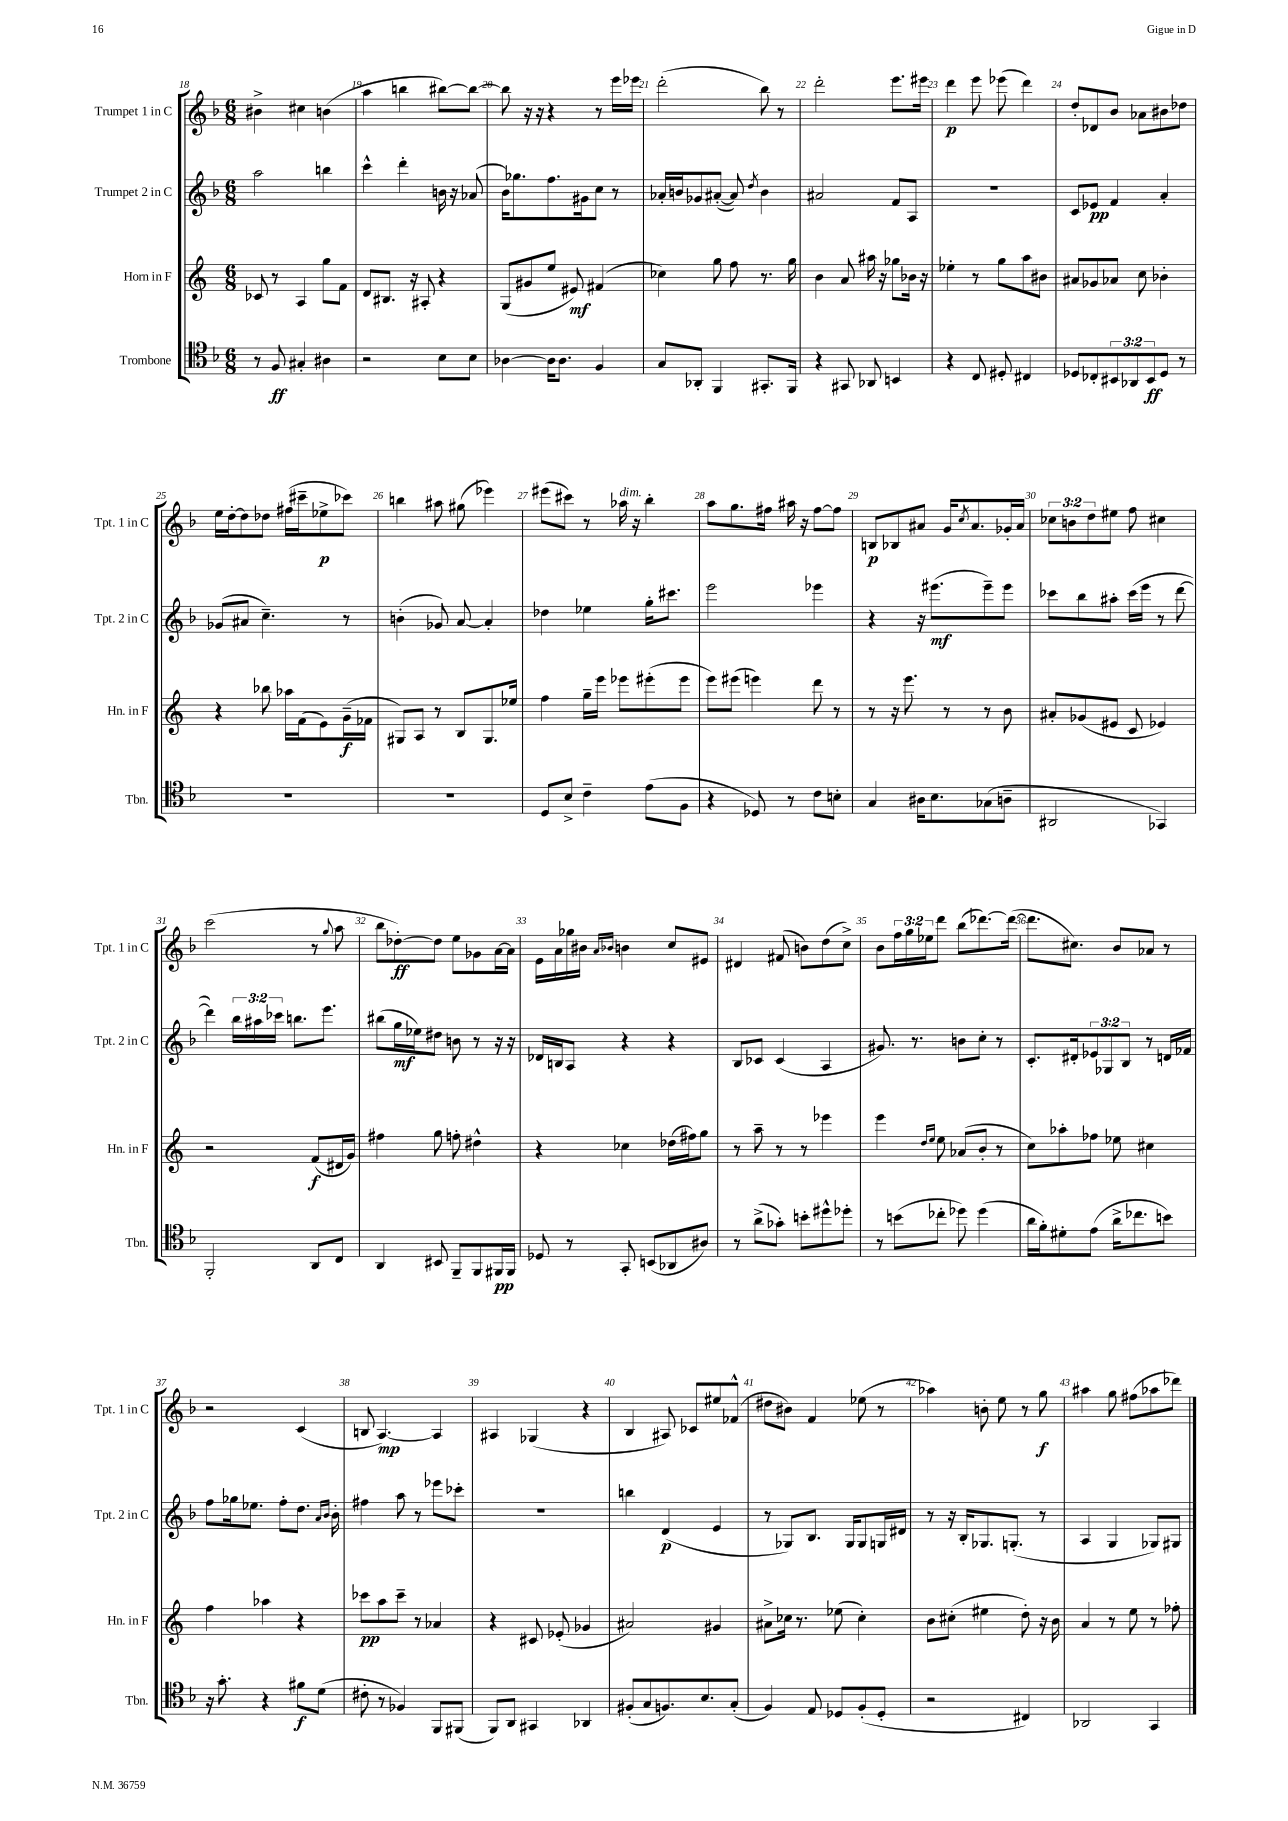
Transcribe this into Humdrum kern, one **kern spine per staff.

**kern	**kern	**kern	**kern
*staff4	*staff3	*staff2	*staff1
*clefC4	*clefG2	*clefG2	*clefG2
*k[b-]	*k[]	*k[b-]	*k[b-]
*M6/8	*M6/8	*M6/8	*M6/8
8r	8c-/	2aa\	4b#^\
8F/	8r	.	.
4G#'/	4A/	.	4cc#\
4A#\	8gg\L	4bb\	(4b\
.	8f\J	.	.
=	=	=	=
2r	8d/L	4ccc^^\	4aa\
.	8.B#/J	.	.
.	.	4ddd'\	4bb\
.	16r	.	.
.	8A#'/	.	.
8B-\L	4r	16b\	[8bb#\L)
.	.	16r	.
8B-\J	.	(8a-/	8bb#\_J
=	=	=	=
[4A-\	(8G/L	16b-\LK)	8bb#\]
.	.	8.gg-\	.
.	8g#/	.	16r
.	.	.	16r
16A-\]LK	8ee/J	8.ff\	4r
8.A-\J	.	.	.
.	8e#/)	.	.
.	.	16g#\k	.
4F/	(4f#/	8cc\J	8r
.	.	8r	16eee\LL
.	.	.	16eee-\JJ
=	=	=	=
8G/L	4cc-\)	16a-'/LL	(2ddd'\
.	.	16b/J	.
8AA-'/J	.	8g-/	.
4FF/	8gg\	([8a#'/J	.
.	8ff\	8a#/])	.
.	.	8qdd/	.
8.GG#'/L	8.r	4b\	8bb-\)
.	.	.	8r
16FF/Jk	16gg\	.	.
=	=	=	=
4r	4b\	2a#/	2ddd'\
8GG#/	8a/	.	.
8AA-/	16aa#\	.	.
.	16r	.	.
4BB/	8gg-\L	8f/L	8.eee\L
.	16b-\Jk	8A/J	.
.	16r	.	16eee#\Jk
=	=	=	=
4r	4ee-'\	2.r	4ddd\
8C/	8r	.	8eee\
8D#'/	8gg\L	.	(8eee-\
4C#/	8aa\	.	4ddd\)
.	8b#\J	.	.
=	=	=	=
8D-/L	8a#/L	8c/L	8dd'/L
8C-'/	8g-/	8e-/J	8d-/
12BB#/	8a-/J	4f/	8b-/J
12AA-/	.	.	.
.	8cc\	.	8a-\L
12BB#/	.	.	.
8D-/J	4b-'\	4a'/	8b#\
8r	.	.	8dd-\J
=	=	=	=
2.r	4r	(8g-/L	16ee\LL
.	.	.	[16dd'\J
.	.	8a#/J	8dd\]
.	8bb-\	4.cc~\)	8dd-\J
.	16aa-\LL	.	(16ff#\LL
.	(16f\J	.	16ccc#~\J
.	8e\)	.	8ee-^\
.	(16g~\L	8r	8ccc-\J)
.	16f-\JJ	.	.
=	=	=	=
2.r	8G#/L)	(4b'\	4bb\
.	8A/J	.	.
.	8r	8g-/)	8aa#\
.	8B/L	[8a/	(8gg#\
.	8.G#/	4a'/]	4eee-\)
.	16ee-/Jk	.	.
=	=	=	=
8D/L	4ff\	4dd-\	(8eee#\L
8B-^/J	.	.	8ccc#\J)
4c~\	16gg~\LL	4ee-\	8r
.	16eee\JJ	.	.
.	8eee-\L	.	16aa-\
.	.	.	16r
(8e\L	(8eee#'\	16gg'\LK	4bb-'\
.	.	8.ccc#\J	.
8F\J	8eee#\J	.	.
=	=	=	=
4r	8eee\L)	2eee\	8aa\L
.	(8eee#\J	.	8.gg\
8D-/)	4eee\)	.	.
.	.	.	16ff#\Jk
8r	.	.	16aa#\
.	.	.	16r
8c\L	8ddd\	4eee-\	[8ff#\L
8B'\J	8r	.	8ff#\]J
=	=	=	=
4G/	8r	4r	8B/L
.	16r	.	8B-/
.	8.eee\	.	.
16A#\LK	.	16r	8a#/J
8.B-\	.	(8.eee#\L	.
.	8r	.	16g/LK
.	.	.	8qcc/
.	.	.	8.a#/
(8G-\	8r	8eee#~\)	.
8A~\J	8b\	8eee#\J	16g-'/L
.	.	.	16a#/JJ
=	=	=	=
2AA#/	8a#'/L	8ccc-\L	12cc-\L
.	.	.	12b\
.	(8g-/	8bb-\	.
.	.	.	12dd\
.	8e#/J	8aa#'\J	8ee#\J
.	8c/	(16ccc-\LL	8ff\
.	.	16eee\JJ	.
4GG-/)	4e-/)	8r	4cc#\
.	.	[8ddd\	.
=	=	=	=
2FF'/	2r	4ddd\])	(2ccc\
.	.	24bb-\LL	.
.	.	24aa#\	.
.	.	24ccc-\JJ	.
.	.	8.bb\L	.
8AA/L	(8f/L	.	8r
.	.	8.eee\J	.
.	.	.	8qqgg/
8C/J	16d#/L	.	8aa\
.	16g/JJ)	.	.
=	=	=	=
4AA/	4ff#\	(8bb#\L	8bb-\L
.	.	16gg\L	[8dd-'\)
.	.	16ee-\J)	.
8BB#/	8gg\	8dd#\J	8dd-\]J
8FF~/L	8ff'\	8b\	8ee\L
8FF/	4dd#^^\	8r	8g-\
16FF#/L	.	16r	[16a\L
16FF#/JJ	.	16r	16a\]JJ
=	=	=	=
8D-/	4r	16d-/LL	16e\LL
.	.	16B/J	16a\
8r	.	8A/J	16gg-\
.	.	.	16b#\JJ
.	.	.	16qqa/LL
.	.	.	16qqb-/JJ
8GG'/	4cc-\	4r	4b\
(8BB/L	.	.	.
8AA-/	(16dd-\LL	4r	8cc/L
.	16ff#\J)	.	.
8A#/J)	8gg\J	.	8e#/J
=	=	=	=
8r	8r	8B-/L	4d#/
(8a^\L	8aa~\	8c-/J	.
8g-'\J)	8r	(4c-/	(8f#/
8b'\L	8r	.	8b\L)
8dd#^^\	4eee-\	4A/	(8dd\
8dd-'\J	.	.	8cc^\J)
=	=	=	=
8r	4eee\	8.g#/)	8b-\L
(8b\L	.	.	24ff\L
.	.	.	24gg\
.	.	8.r	.
.	.	.	24ee-\J
.	16qqdd/LL	.	.
.	16qqee/JJ	.	.
8cc-'\J	8ee\	.	8ddd\J
8dd-\)	(8a-/L	8b\L	(8bb-\L
(4dd-\	8b'/J	8cc'\J	[8.ddd-\)
.	8r	8r	.
.	.	.	(16ddd-\_Jk
=	=	=	=
16a\LL	8cc\L)	8.c'/L	8.ddd-\]L
16f'\J)	.	.	.
8d#'\	8aa-'\	.	.
.	.	16d#'/k	8.cc#\J)
(8e\J	8ff-\J	12e-/	.
.	.	12G-/	.
16a^\LK	8ee-\	.	8b-/L
.	.	12B-/J	.
8.cc-\	.	.	.
.	4cc#\	8r	8a-/J
8b\J)	.	16d/LL	8r
.	.	16f-/JJ	.
=	=	=	=
16r	4ff\	8ff\L	2r
8.g'\	.	.	.
.	.	16gg-\k	.
.	.	8.ee-\J	.
4r	4aa-\	.	.
.	.	8ff'\L	.
8f#\L	4r	8.dd\J	(4c/
(8d\J	.	.	.
.	.	16qqa/LL	.
.	.	16qqb-/JJ	.
.	.	16b-'\	.
=	=	=	=
8c#'\	8ccc-\L	4ff#\	8B/
8r	8aa\	.	[4.A/)
4F-/)	8ccc-~\J	8aa\	.
.	8r	8r	.
8FF/L	4a-/	8eee-\L	4A/]
(8FF#/J	.	8ccc-'\J	.
=	=	=	=
8FF/L)	4r	2.r	4A#/
8AA/J	.	.	.
4GG#/	8c#/	.	(4G-/
.	(8e-'/	.	.
4AA-/	4g-/	.	4r
=	=	=	=
(8F#'/L	2a#/)	4bb\	4B-/
8G/	.	.	.
8.F/)	.	(4d/	8A#/)
.	.	.	8c-/L
8.B-/	.	.	.
.	4g#/	4e/	8ee#/
(8G'/J	.	.	(8f-^^/J
=	=	=	=
4F/)	8a#^\L	8r	8dd#\L
.	16cc-\Jk	8G-/L)	8b#\J)
.	8.r	.	.
8E/	.	8.B-/J	4f/
8D-/L	(8ee-\	.	.
.	.	16G-/LK	.
(8F'/	4cc-'\)	8G-/	(8ee-\
8D-'/J	.	16G/L	8r
.	.	16d#/JJ	.
=	=	=	=
2r	8b\L	8r	4aa-\)
.	(8cc#'\J	16r	.
.	.	16B-'/LK	.
.	4ee#\	8.G-/	8b'\
.	.	.	8ee\
.	.	(8.G'/J	.
4C#/)	8dd'\)	.	8r
.	16r	8r	8gg\
.	16b\	.	.
=	=	=	=
2AA-/	4a/	4A/	4aa#\
.	8r	4G/	8gg\
.	8ee\	.	(8ff#\L
4GG/	8r	8G-/L)	8aa-\
.	8ff-'\	8G#/J	8ddd-\J)
==	==	==	==
*-	*-	*-	*-
